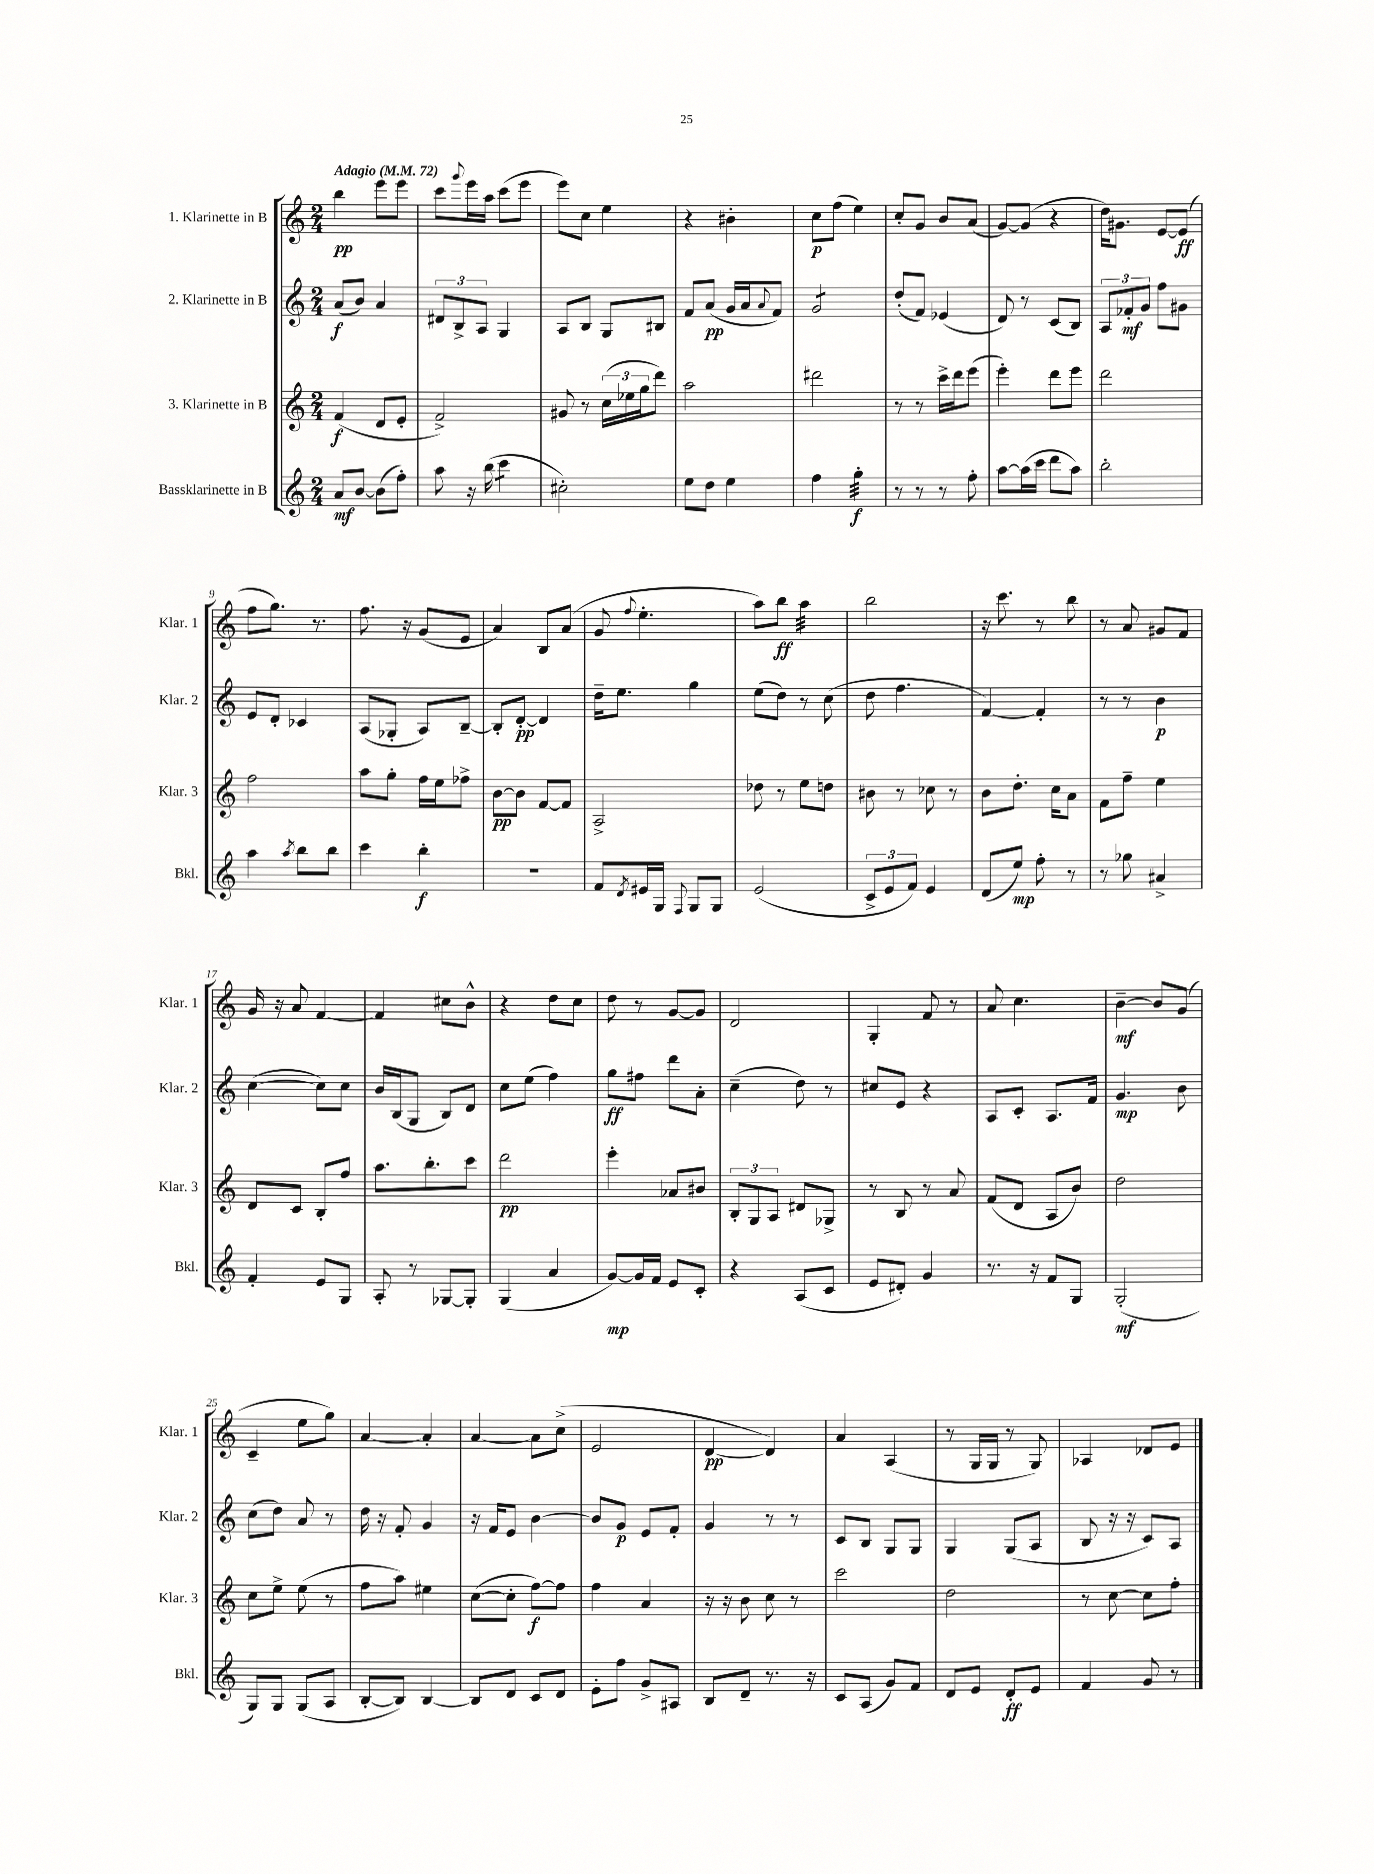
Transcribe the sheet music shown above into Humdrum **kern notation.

**kern	**kern	**kern	**kern
*staff4	*staff3	*staff2	*staff1
*clefG2	*clefG2	*clefG2	*clefG2
*k[]	*k[]	*k[]	*k[]
*M2/4	*M2/4	*M2/4	*M2/4
*MM72	*MM72	*MM72	*MM72
8a	(4f	(8a	4bb
[8b	.	8b)	.
(8b]	8d	4a	8eee
8ff')	8e'	.	8eee
=	=	=	=
8aa	2f^)	12d#	8ccc
.	.	12B^	.
.	.	.	8qqggg
16r	.	.	16eee
.	.	12A	.
(16bb	.	.	16aa
4ccc	.	4G	(8ccc
.	.	.	8eee
=	=	=	=
2cc#')	8g#	8A	8eee)
.	8r	8B	8cc
.	(24cc	8G	4ee
.	24ee-	.	.
.	24gg	.	.
.	8ddd)	8B#	.
=	=	=	=
8ee	2aa	8f	4r
8dd	.	(8a	.
4ee	.	16g	4b#'
.	.	16a	.
.	.	8qqa	.
.	.	8f)	.
=	=	=	=
4ff	2ddd#	2g	8cc
.	.	.	(8ff
4gg'	.	.	4ee)
=	=	=	=
8r	8r	(8dd'	8cc'
8r	8r	8f)	8g
8r	16ccc^	(4e-	8b
.	16ddd	.	.
8ff'	(8eee	.	(8a
=	=	=	=
[8aa	4eee')	8d)	[8g)
(16aa]	.	8r	(8g]
16ccc	.	.	.
8ddd	8ddd	(8c	4r
8aa)	8eee	8B)	.
=	=	=	=
2bb'	2ddd	12A	16dd)
.	.	.	8.g#
.	.	12f-'	.
.	.	12g	.
.	.	8ff	[8e
.	.	8g#	(8e]
=	=	=	=
4aa	2ff	8e	8ff
.	.	8d'	8.gg)
8qaa	.	.	.
8bb	.	4c-	.
.	.	.	8.r
8bb	.	.	.
=	=	=	=
4ccc	8aa	(8A	8.ff
.	8gg'	8G-'	.
.	.	.	16r
4bb'	16ff	8A)	(8g
.	16ee	.	.
.	8ff-^	[8B~	8e
=	=	=	=
2r	[8b	8B']	4a)
.	8b]	[8d'	.
.	[8f	4d]	8B
.	8f]	.	(8a
=	=	=	=
8f	2A^	16dd~	8g
.	.	8.ee	.
8qd	.	.	8qqff
16e#	.	.	4.ee'
16G	.	.	.
8qqF	.	.	.
8G	.	4gg	.
8G	.	.	.
=	=	=	=
(2e	8dd-	(8ee	8aa)
.	8r	8dd)	8bb
.	8ee	8r	4aa
.	8dd	(8cc	.
=	=	=	=
12c^	8b#	8dd	2bb
12e	.	.	.
.	8r	4.ff	.
12f)	.	.	.
4e	8cc-	.	.
.	8r	.	.
=	=	=	=
(8d	8b	[4f)	16r
.	.	.	8.ccc
8ee)	8.dd'	.	.
8ff'	.	4f']	8r
.	16cc	.	.
8r	8a	.	8bb
=	=	=	=
8r	8f	8r	8r
8gg-	8ff~	8r	8a
4a#^	4ee	4b	8g#
.	.	.	8f
=	=	=	=
4f'	8d	([4cc	16g
.	.	.	16r
.	8c	.	8a
8e	8B'	8cc])	[4f
8G	8ff	8cc	.
=	=	=	=
8A'	8.aa	16b	4f]
.	.	(16B	.
8r	.	8G	.
.	8.bb'	.	.
[8G-	.	8B)	8cc#
8G-']	8ccc	8d	8b^^
=	=	=	=
(4G	2ddd	8cc	4r
.	.	(8ee	.
4a	.	4ff)	8dd
.	.	.	8cc
=	=	=	=
[8g)	4eee'	8gg	8dd
16g]	.	8ff#	8r
16f	.	.	.
8e	8a-	8ddd	[8g
8c'	8b#	8a'	8g]
=	=	=	=
4r	12B'	(4cc~	2d
.	12G	.	.
.	12A	.	.
(8A	8d#	8dd)	.
8c	8G-^	8r	.
=	=	=	=
8e	8r	8cc#	4G'
8d#')	8B	8e	.
4g	8r	4r	8f
.	8a	.	8r
=	=	=	=
8.r	(8f	8A	8a
.	8d	8c'	4.cc
16r	.	.	.
8f	8A	8.A	.
8G	8b)	.	.
.	.	16f	.
=	=	=	=
(2G'	2dd	4.g	[4b~
.	.	.	8b]
.	.	8b	(8g
=	=	=	=
8G)	8cc	(8cc	4c~
8G	8ee^	8dd)	.
(8G	(8ee	8a	8ee
8A	8r	8r	8gg)
=	=	=	=
[8B'	8ff	16dd	[4a
.	.	16r	.
8B])	8aa)	8f'	.
[4B	4ee#	4g	4a']
=	=	=	=
8B]	([8cc	16r	[4a
.	.	16f	.
8d	8cc']	8e	.
8c	[8ff)	[4b	8a]
8d	8ff]	.	(8cc^
=	=	=	=
8e'	4ff	8b]	2e
8ff	.	8g	.
8g^	4a	8e	.
8A#	.	8f'	.
=	=	=	=
8B	16r	4g	[4d
.	16r	.	.
8d~	8b	.	.
8.r	8cc	8r	4d])
.	8r	8r	.
16r	.	.	.
=	=	=	=
8c	2ccc	8c	4a
(8A	.	8B	.
8g)	.	8G	(4A
8f	.	8G	.
=	=	=	=
8d	2dd	4G	8r
8e	.	.	16G
.	.	.	16G
8d'	.	(8G	8r
8e	.	8A	8G)
=	=	=	=
4f	8r	8B	4A-
.	[8cc	16r	.
.	.	16r	.
8g	8cc]	8c)	8d-
8r	8ff'	8A	8e
==	==	==	==
*-	*-	*-	*-
